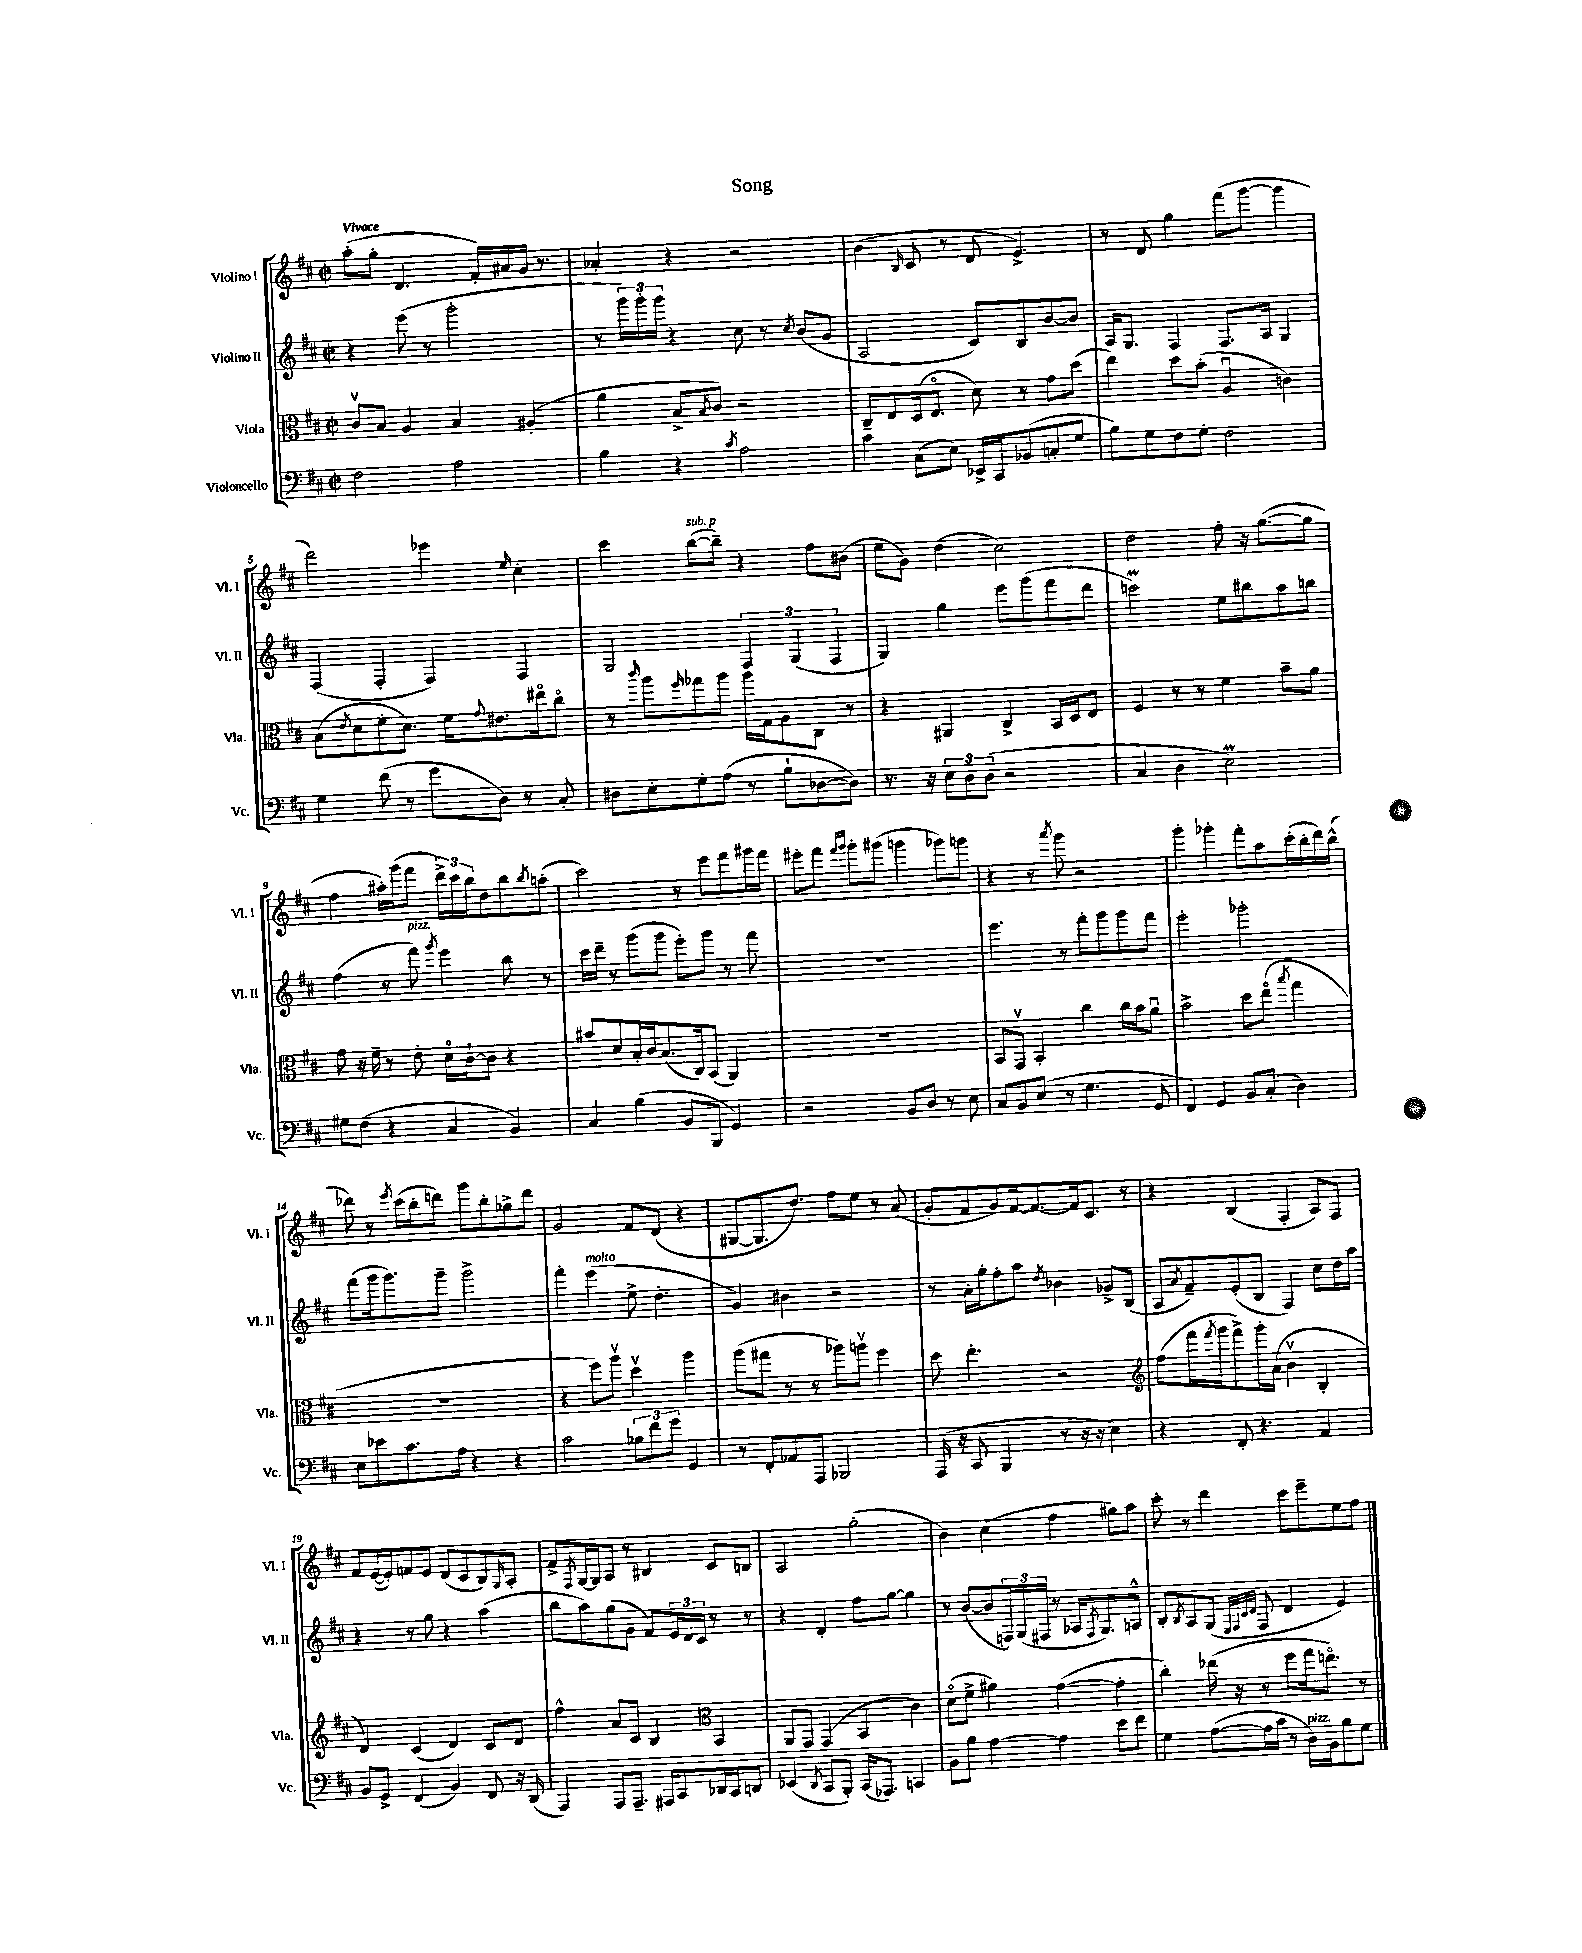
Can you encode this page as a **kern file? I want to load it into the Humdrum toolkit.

**kern	**kern	**kern	**kern
*staff4	*staff3	*staff2	*staff1
*clefF4	*clefC3	*clefG2	*clefG2
*k[f#c#]	*k[f#c#]	*k[f#c#]	*k[f#c#]
*M2/2	*M2/2	*M2/2	*M2/2
*met(c|)	*met(c|)	*met(c|)	*met(c|)
2F#	8c#v	4r	(8aa'
.	8B	.	8gg'
.	4A	(8eee	4.d
.	.	8r	.
2A	4B	2ggg'	.
.	.	.	16f#')
.	.	.	16a#
.	(4A#'	.	16g
.	.	.	8.r
=	=	=	=
4B	4a	8r	4a-'
.	.	24ggg)	.
.	.	24ggg'	.
.	.	24ggg	.
4r	8B^	4r	4r
.	8qB	.	.
.	8c#)	.	.
8qc#	.	.	.
2A	2r	8cc#	2r
.	.	8r	.
.	.	8qcc#	.
.	.	(8b	.
.	.	8g	.
=	=	=	=
4c#	8C#~	2A	(4b
.	8E	.	.
.	.	.	16qqB
(8C#	(16D	.	8c#
.	8.Eo	.	.
8E)	.	.	8r
16EE-^	8d)	8c#)	8d
16CC#	.	.	.
(8BB-	8r	8B	4.e^)
8C'	8g	[8b	.
8G	(8dd	8b]	.
=	=	=	=
8B)	4ee)	16A	8r
.	.	8.G	.
8G	.	.	8d
8F#	8dd	4F#	4gg
8G'	(8b'	.	.
2F#	4Au	8.F#	(8fff#
.	.	.	[8ggg
.	.	16A	.
.	4c)	4G	4ggg]
=	=	=	=
4G	(8B	(4F#	2ddd)
.	8qe	.	.
.	8d	.	.
(8f#	8f#'	4F#'	.
8r	8.d)	.	.
8g	.	4F#)	4eee-
.	16f#	.	.
.	8qqg	.	.
8D)	8.e#	.	.
.	.	.	16qqee
8r	.	4F#	4cc#'
.	16ee#o	.	.
8C#'	8cc#o	.	.
=	=	=	=
8D#	8r	2G	4ccc#
.	16qqccc#	.	.
8E'	8aa	.	.
.	16qqff#	.	.
8G'	8gg-	.	([8bb
(8A	8aa	.	8bb~])
8r	16aa	6F#	4r
.	16G	.	.
8B`	8A	.	.
.	.	(6G	.
[8D-	8C#	.	8ff#
.	.	6F#	.
8D-])	8r	.	(8b#
=	=	=	=
8.r	4r	4G)	8ee
.	.	.	8g)
16r	.	.	.
12E	4AA#	4gg	(4dd
12D	.	.	.
(12D	.	.	.
2r	4C#^	8eee	2cc#)
.	.	(8ggg	.
.	16BB	8fff#	.
.	16D	.	.
.	8E	8ddd	.
=	=	=	=
4C#	4F#	2ccc)	2dd
4D	8r	.	.
.	8r	.	.
2E)	4f#	8ee	8ff#'
.	.	8bb#	16r
.	.	.	([8.gg
.	8b~	8aa	.
.	8a	8bb	8gg]
=	=	=	=
8G#	8g	(4ff#	4ff#
(8F#	16r	.	.
.	16f#~	.	.
4r	8r	8r	16aa#')
.	.	.	(16ggg
.	8e'	8fff#)	8fff#
.	.	8qggg	.
4C#	16do	4eee	24ddd^)
.	.	.	24ccc#
.	[16c#`	.	.
.	.	.	24bb
.	8c#]	.	8dd
4BB)	4r	8bb	8bb
.	.	.	8qbb
.	.	8r	(8aa'
=	=	=	=
4C#	8b#	16ccc#	2ccc#)
.	.	16ddd~	.
.	8d	8r	.
(4B	16B'	(8ggg	.
.	16c#	.	.
.	(8.B	8ggg	.
8BB	.	8eee')	8r
.	16C#)	.	.
8BBB	(8BB	8ggg	8eee
4GG)	4AA)	8r	8fff#
.	.	8fff#	16ggg#
.	.	.	16fff#
=	=	=	=
2r	1r	1r	8eee#'
.	.	.	8fff#
.	.	.	16qqfff#
.	.	.	16qqggg
.	.	.	8ggg'
.	.	.	(8ggg#
8BB	.	.	4ggg
8D	.	.	.
8r	.	.	8ggg-)
8E	.	.	8ggg
=	=	=	=
8C#	8BB	4.eee	4r
8BB	8GGv	.	.
(8E	4BB'	.	8r
.	.	.	8qaaa
8r	.	8r	8ggg
4.G	4cc#	8fff#'	2r
.	.	8ggg	.
.	16cc#	8ggg	.
.	16b	.	.
8GG	8au	8fff#	.
=	=	=	=
4FF#)	2b^	2eee'	4ggg'
4GG	.	.	4ggg-'
8BB	8dd	2ggg-'	8fff#'
(8C#'	(8eeo	.	8aa
.	8qbb	.	.
4D)	4gg	.	(16ccc#'
.	.	.	16bb'
.	.	.	16ddd)
.	.	.	(16bb^^
=	=	=	=
8E	1r	(8fff#	8ddd-)
8e-	.	16ggg	8r
.	.	8.ggg)	.
.	.	.	8qeee
8.c#	.	.	(16ccc#
.	.	.	16bb'
.	.	8ggg~	8ddd)
16A	.	.	.
4r	.	2ggg^	8ggg
.	.	.	8bb'
4r	.	.	8gg-^
.	.	.	8ddd
=	=	=	=
2c#	4r	4fff#'	2g
.	8ff#)	(4eee	.
.	8aav	.	.
12B-	4ddv	8ee^	8f#
12f#	.	.	.
.	.	4.dd'	(8d
12g	.	.	.
4GG	4aa	.	4r
=	=	=	=
8r	(8aa	4g)	[8G#
8FF#'	8gg#	.	8.G#]
8AA-	8r	4b#	.
.	.	.	8.dd)
8AAA	8r	.	.
2BBB-	8aa-)	2r	8ff#
.	8aav	.	8ee
.	4ff#	.	8r
.	.	.	(8a
=	=	=	=
(16AAA	8dd	8r	8g'
16r	.	.	.
8CC#	4.ee'	16a'	8f#
.	.	16gg'	.
4BBB	.	8ff#'	8g)
.	.	8aa	[16f#
.	.	.	8.f#_
.	.	8qdd	.
8r	2r	4b-	.
16r	.	.	16f#]
16r	.	.	8.c#
4E)	.	8g-^	.
.	.	(8B	8r
=	=	=	=
*	*clefG2	*	*
4r	(8ff#	8A	4r
.	.	8qa	.
.	16fff#	8f#~)	.
.	8qfff#	.	.
.	16ggg	.	.
8FF#'	8fff#^)	(8e'	(4B
4.r	16ggg'	8B	.
.	(16a	.	.
.	4bv	4F#)	4F#'
4AA	4B'	8cc#	8A)
.	.	16dd	8F#
.	.	16aa	.
=	=	=	=
8BB	4d)	4r	8f#
8GG^	.	.	([16e
.	.	.	16e'])
(4FF#	(4c#	8r	8f
.	.	8gg	8e
4BB)	4d)	4r	(8d
.	.	.	8c#
8FF#	8c#	(4aa	8B)
.	.	.	16qqG
16r	8d	.	8A'
(16DD	.	.	.
=	=	=	=
4AAA)	4ff#^^	8bb	8f#^
.	.	.	8qF#
.	.	8aa)	[16G
.	.	.	16G]
8AAA	8a	(8gg	8A
8.AAA~	8c#	8g	8r
.	4B	8f#)	4B#
16AAA#	.	.	.
8CC#	.	24e	.
.	.	24d	.
.	.	24c#	.
*	*clefC3	*	*
16DD-	4BB	8r	8c#
16CC#	.	.	.
8DD	.	8r	8B
=	=	=	=
(4EE-	8AA	4r	2A
.	8GG	.	.
8qDD	.	.	.
8CC#	(4GG	4d'	.
8BBB')	.	.	.
(16CC#	4BB	8ff#	(2gg'
8.AAA-)	.	.	.
.	.	[8gg	.
4CC	4c#)	4gg]	.
=	=	=	=
8BB	(8do	8r	4b)
8B	8f#^	([8b	.
[4A	4a#)	8b]	(4cc#
.	.	24F)	.
.	.	(24G	.
.	.	24F#	.
4A]	([4g	8r	4ff#
.	.	16A-	.
.	.	8qF#	.
.	.	8.G)	.
8e	4g']	.	8gg#)
8f#	.	8A^^	8aa
=	=	=	=
4G	4cc#')	8B'	8ccc#'
.	.	8qB	.
.	.	8A	8r
([8A	(16ee-	(8G	4ddd
.	16r	.	.
.	.	32qqE	.
.	.	32qqF#	.
.	.	32qqc#	.
.	.	32qqd	.
16A]	8r	8F#	.
16c#	.	.	.
8r	8ff#	4d	8ccc#
16D)	16gg	.	8eee~
16BB	8.eeo)	.	.
8B	.	4e)	8ee
8G	8r	.	8ff#
==	==	==	==
*-	*-	*-	*-
